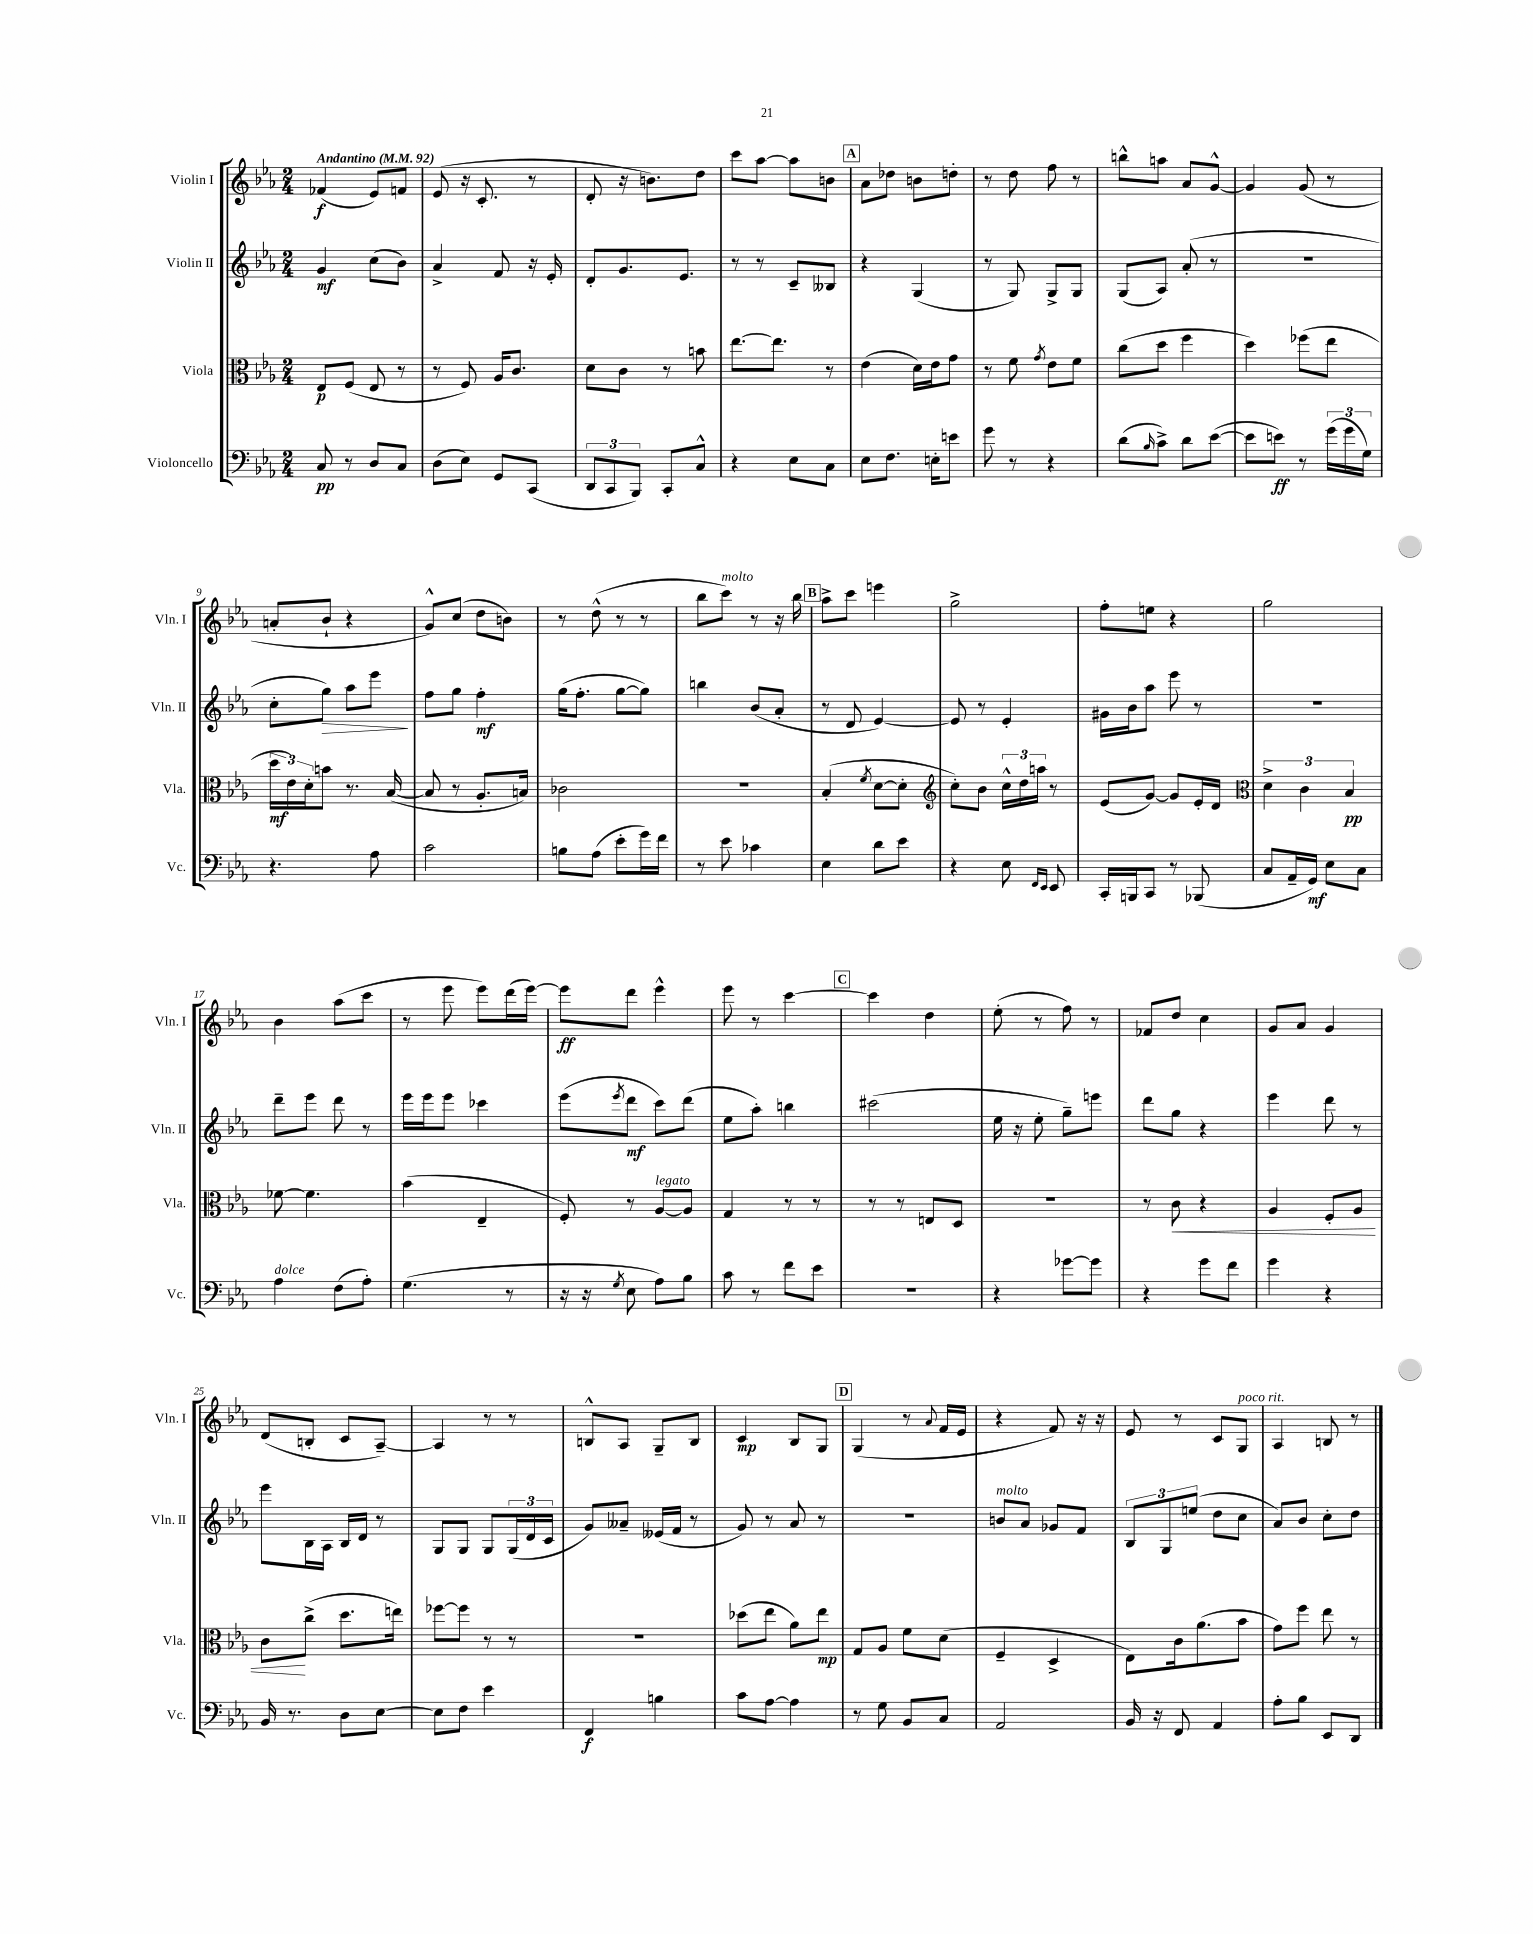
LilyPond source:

<<
\new StaffGroup <<
\new Staff = "s0" \with { instrumentName = "Violin I" shortInstrumentName = "Vln. I" } {
    \clef treble \key ees \major \numericTimeSignature \time 2/4 \tempo "Andantino" 4 = 92
    fes'4\f( ees'8) f'8 |
    ees'8( r16 c'8.-. r8 |
    d'8-. r16 b'8.) d''8 |
    c'''8 aes''8~ aes''8 b'8 |
    \mark \markup { \box "A" } aes'8 des''8 b'8 d''8-. |
    r8 d''8 f''8 r8 |
    b''8-^ a''8 aes'8 g'8~-^ |
    g'4 g'8( r8 |
    a'8-. bes'8-! r4 |
    g'8-^) c''8( d''8 b'8) |
    r8 d''8-^( r8 r8 |
    bes''8 c'''8^\markup { \italic "molto" }) r8 r16 bes''16 |
    \mark \markup { \box "B" } aes''8-> c'''8 e'''4 |
    g''2-> |
    f''8-. e''8 r4 |
    g''2 |
    bes'4 aes''8( c'''8 |
    r8 ees'''8 ees'''8) d'''16( ees'''16~) |
    ees'''8\ff d'''8 ees'''4-^ |
    ees'''8 r8 c'''4~ |
    \mark \markup { \box "C" } c'''4 d''4 |
    ees''8-.( r8 f''8) r8 |
    fes'8 d''8 c''4 |
    g'8 aes'8 g'4 |
    d'8( b8-. c'8 aes8~--) |
    aes4 r8 r8 |
    b8-^ aes8 g8-- b8 |
    c'4\mp bes8 g8 |
    \mark \markup { \box "D" } g4( r8 \appoggiatura { aes'8 } f'16 ees'16 |
    r4 f'8) r16 r16 |
    ees'8 r8 c'8 g8^\markup { \italic "poco rit." } |
    aes4 b8 r8 \bar "|." |
}
\new Staff = "s1" \with { instrumentName = "Violin II" shortInstrumentName = "Vln. II" } {
    \clef treble \key ees \major \numericTimeSignature \time 2/4
    g'4\mf c''8( bes'8) |
    aes'4-> f'8 r16 ees'16-. |
    d'8-. g'8. ees'8. |
    r8 r8 c'8-- beses8 |
    \mark \markup { \box "A" } r4 g4( |
    r8 g8) g8-> g8 |
    g8( aes8) aes'8-.( r8 |
    R2 |
    c''8-. g''8\>) aes''8 ees'''8\! |
    f''8 g''8 f''4-.\mf |
    g''16( f''8.-. g''8~ g''8) |
    b''4 bes'8( aes'8-. |
    \mark \markup { \box "B" } r8 d'8 ees'4~) |
    ees'8 r8 ees'4-. |
    gis'16 bes'16 aes''8 ees'''8 r8 |
    r2 |
    d'''8-- ees'''8 d'''8 r8 |
    ees'''16 ees'''16 ees'''8 ces'''4 |
    ees'''8( \acciaccatura { ees'''8 } d'''8\mf c'''8) d'''8( |
    ees''8 aes''8-.) b''4 |
    \mark \markup { \box "C" } cis'''2( |
    ees''16 r16 ees''8-. g''8--) e'''8 |
    d'''8 g''8 r4 |
    ees'''4 d'''8 r8 |
    ees'''8 bes16 aes16 bes16 d'16 r8 |
    g8 g8 g8 \tuplet 3/2 { g16( d'16 c'16 } |
    g'8) aeses'8-- eeses'16( f'16 r8 |
    g'8) r8 aes'8 r8 |
    \mark \markup { \box "D" } R2 |
    b'8^\markup { \italic "molto" } aes'8 ges'8 f'8 |
    \tuplet 3/2 { bes8 g8 e''8( } d''8 c''8 |
    aes'8) bes'8 c''8-. d''8 \bar "|." |
}
\new Staff = "s2" \with { instrumentName = "Viola" shortInstrumentName = "Vla." } {
    \clef alto \key ees \major \numericTimeSignature \time 2/4
    ees8\p f8( ees8 r8 |
    r8 f8) aes16 c'8. |
    d'8 c'8 r8 b'8 |
    ees''8.~ ees''8. r8 |
    \mark \markup { \box "A" } ees'4( d'16) ees'16 g'8 |
    r8 f'8 \acciaccatura { g'8 } ees'8 f'8 |
    c''8( d''8 f''4 |
    d''4) fes''8( ees''8 |
    \tuplet 3/2 { d''16\mf ees'16) d'16-. } b'8 r8. bes16~( |
    bes8 r8 aes8.-. b16) |
    ces'2 |
    R2 |
    \mark \markup { \box "B" } bes4-.( \acciaccatura { f'8 } d'8~ d'8-. |
    \clef treble c''8-.) bes'8 \tuplet 3/2 { c''16-^ d''16 a''16 } r8 |
    ees'8( g'8~) g'8 ees'16-. d'16 |
    \clef alto \tuplet 3/2 { d'4-> c'4 bes4\pp } |
    fes'8~ fes'4. |
    bes'4( ees4-- |
    f8-.) r8 aes8~^\markup { \italic "legato" } aes8 |
    g4 r8 r8 |
    \mark \markup { \box "C" } r8 r8 e8 d8 |
    R2 |
    r8 c'8\< r4 |
    aes4 f8-. aes8 |
    c'8\! c''8->( d''8. e''16) |
    fes''8~ fes''8 r8 r8 |
    R2 |
    des''8( ees''8 aes'8) ees''8\mp |
    \mark \markup { \box "D" } g8 aes8 f'8 d'8( |
    f4-- d4-> |
    ees8) c'16 aes'8.( bes'8 |
    g'8) f''8 ees''8 r8 \bar "|." |
}
\new Staff = "s3" \with { instrumentName = "Violoncello" shortInstrumentName = "Vc." } {
    \clef bass \key ees \major \numericTimeSignature \time 2/4
    c8\pp r8 d8 c8 |
    d8( ees8) g,8 c,8( |
    \tuplet 3/2 { d,8 c,8 bes,,8) } c,8-. c8-^ |
    r4 ees8 c8 |
    \mark \markup { \box "A" } ees8 f8. e16-. e'8 |
    g'8 r8 r4 |
    d'8( \grace { bes16 } c'8->) d'8 ees'8~( |
    ees'8 e'8\ff) r8 \tuplet 3/2 { g'16( g'16 g16) } |
    r4. aes8 |
    c'2 |
    b8 aes8( ees'8-. g'16) f'16 |
    r8 ees'8 ces'4 |
    \mark \markup { \box "B" } ees4 d'8 ees'8 |
    r4 ees8 \grace { f,16 ees,16 } ees,8 |
    c,16-. b,,16 c,8 r8 bes,,8( |
    c8 aes,16-- g,16\mf) ees8 c8 |
    aes4^\markup { \italic "dolce" } f8( aes8-.) |
    g4.( r8 |
    r16 r16 \acciaccatura { g8 } ees8 aes8) bes8 |
    c'8 r8 f'8 ees'8 |
    \mark \markup { \box "C" } r2 |
    r4 ges'8~ ges'8 |
    r4 g'8 f'8 |
    g'4 r4 |
    bes,16 r8. d8 ees8~ |
    ees8 f8 ees'4 |
    f,4\f b4 |
    c'8 aes8~ aes4 |
    \mark \markup { \box "D" } r8 g8 bes,8 c8 |
    aes,2 |
    bes,16 r16 f,8 aes,4 |
    aes8-. bes8 ees,8 d,8 \bar "|." |
}
>>
>>
